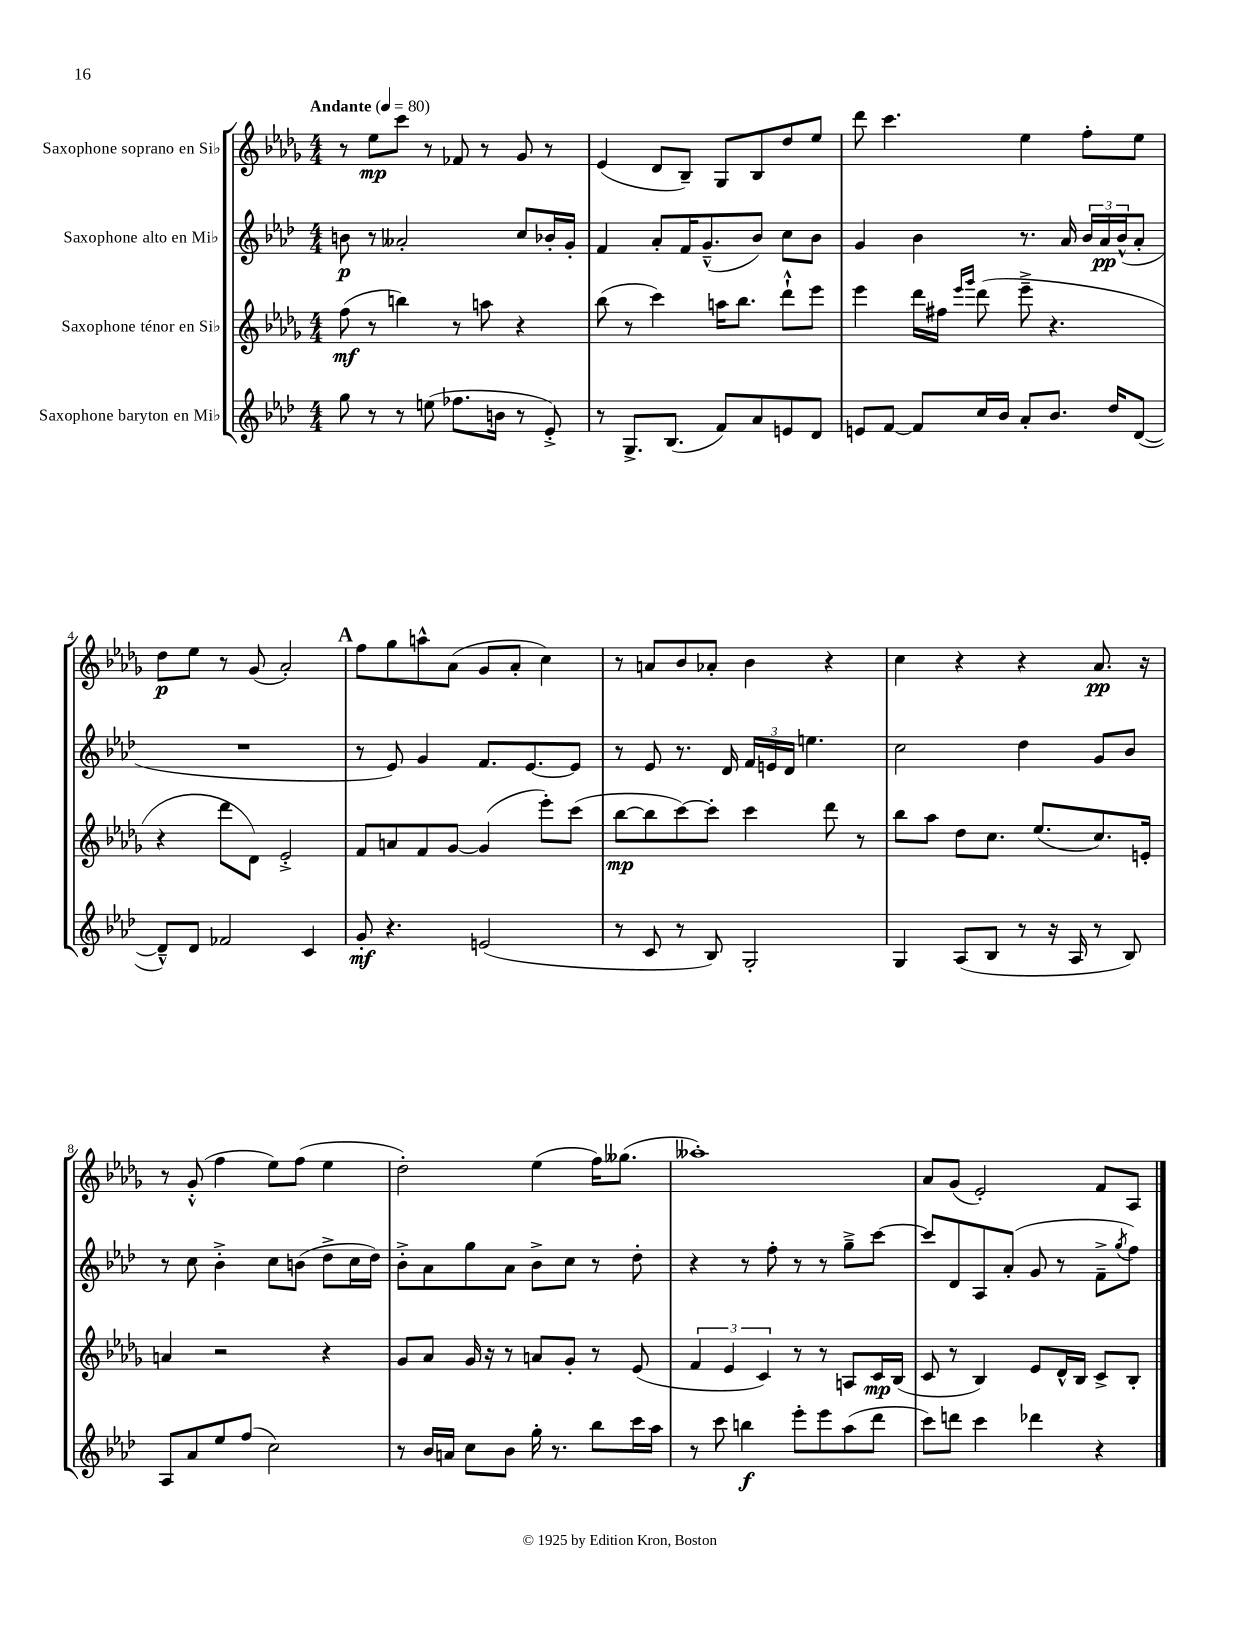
<<
\new StaffGroup <<
\new Staff = "s0" \with { instrumentName = "Saxophone soprano en Sib" } {
    \clef treble \key des \major \numericTimeSignature \time 4/4 \tempo "Andante" 4 = 80
    r8 ees''8\mp c'''8 r8 fes'8 r8 ges'8 r8 |
    ees'4( des'8 bes8--) ges8 bes8 des''8 ees''8 |
    des'''8 c'''4. ees''4 f''8-. ees''8 |
    des''8\p ees''8 r8 ges'8( aes'2-.) |
    \mark \markup { \bold "A" } f''8 ges''8 a''8-^ aes'8( ges'8 aes'8-. c''4) |
    r8 a'8 bes'8 aes'8-. bes'4 r4 |
    c''4 r4 r4 aes'8.\pp r16 |
    r8 ges'8-.-^( f''4 ees''8) f''8( ees''4 |
    des''2-.) ees''4( f''16) geses''8.( |
    aeses''1-.) |
    aes'8 ges'8( ees'2-.) f'8 aes8 \bar "|." |
}
\new Staff = "s1" \with { instrumentName = "Saxophone alto en Mib" } {
    \clef treble \key aes \major \numericTimeSignature \time 4/4
    b'8\p r8 aeses'2-. c''8 bes'16-. g'16-. |
    f'4 aes'8-. f'16 g'8.---^( bes'8) c''8 bes'8 |
    g'4 bes'4 r8. aes'16 \tuplet 3/2 { bes'16 aes'16\pp bes'16-^( } aes'8-. |
    R1 |
    \mark \markup { \bold "A" } r8 ees'8) g'4 f'8. ees'8.~ ees'8 |
    r8 ees'8 r8. des'16 \tuplet 3/2 { f'16 e'16 des'16 } e''4. |
    c''2 des''4 g'8 bes'8 |
    r8 c''8 bes'4-.-> c''8 b'8( des''8-> c''16 des''16) |
    bes'8-.-> aes'8 g''8 aes'8 bes'8-> c''8 r8 des''8-. |
    r4 r8 f''8-. r8 r8 g''8---> c'''8~ |
    c'''8 des'8 aes8 aes'8-.( g'8 r8 f'8---> \acciaccatura { g''8 } f''8) \bar "|." |
}
\new Staff = "s2" \with { instrumentName = "Saxophone ténor en Sib" } {
    \clef treble \key des \major \numericTimeSignature \time 4/4
    f''8\mf( r8 b''4) r8 a''8 r4 |
    bes''8( r8 c'''4) a''16 bes''8. des'''8-!-^ ees'''8 |
    ees'''4 des'''16 fis''16 \grace { ees'''16 ges'''16 } des'''8( ees'''8---> r4. |
    r4 des'''8 des'8) ees'2-.-> |
    \mark \markup { \bold "A" } f'8 a'8 f'8 ges'8~ ges'4( ees'''8-.) c'''8( |
    bes''8~\mp bes''8 c'''8~) c'''8-. c'''4 des'''8 r8 |
    bes''8 aes''8 des''8 c''8. ees''8.( c''8.) e'16-. |
    a'4 r2 r4 |
    ges'8 aes'8 ges'16 r16 r8 a'8 ges'8-. r8 ees'8( |
    \tuplet 3/2 { f'4 ees'4 c'4) } r8 r8 a8 c'16\mp bes16( |
    c'8 r8 bes4) ees'8 des'16-^ bes16 c'8-> bes8-. \bar "|." |
}
\new Staff = "s3" \with { instrumentName = "Saxophone baryton en Mib" } {
    \clef treble \key aes \major \numericTimeSignature \time 4/4
    g''8 r8 r8 e''8( fes''8. b'16 r8 ees'8-.->) |
    r8 g8.-> bes8.( f'8) aes'8 e'8 des'8 |
    e'8 f'8~ f'8 c''16 bes'16 aes'8-. bes'8. des''16 des'8~( |
    des'8---^) des'8 fes'2 c'4 |
    \mark \markup { \bold "A" } g'8-.\mf r4. e'2( |
    r8 c'8 r8 bes8) g2-. |
    g4 aes8( bes8 r8 r16 aes16 r8 bes8) |
    aes8 aes'8 ees''8 f''8( c''2) |
    r8 bes'16 a'16 c''8 bes'8 g''16-. r8. bes''8 c'''16 aes''16 |
    r8 c'''8 b''4\f ees'''8-. ees'''8 aes''8( des'''8 |
    c'''8) d'''8 c'''4 des'''4 r4 \bar "|." |
}
>>
>>
